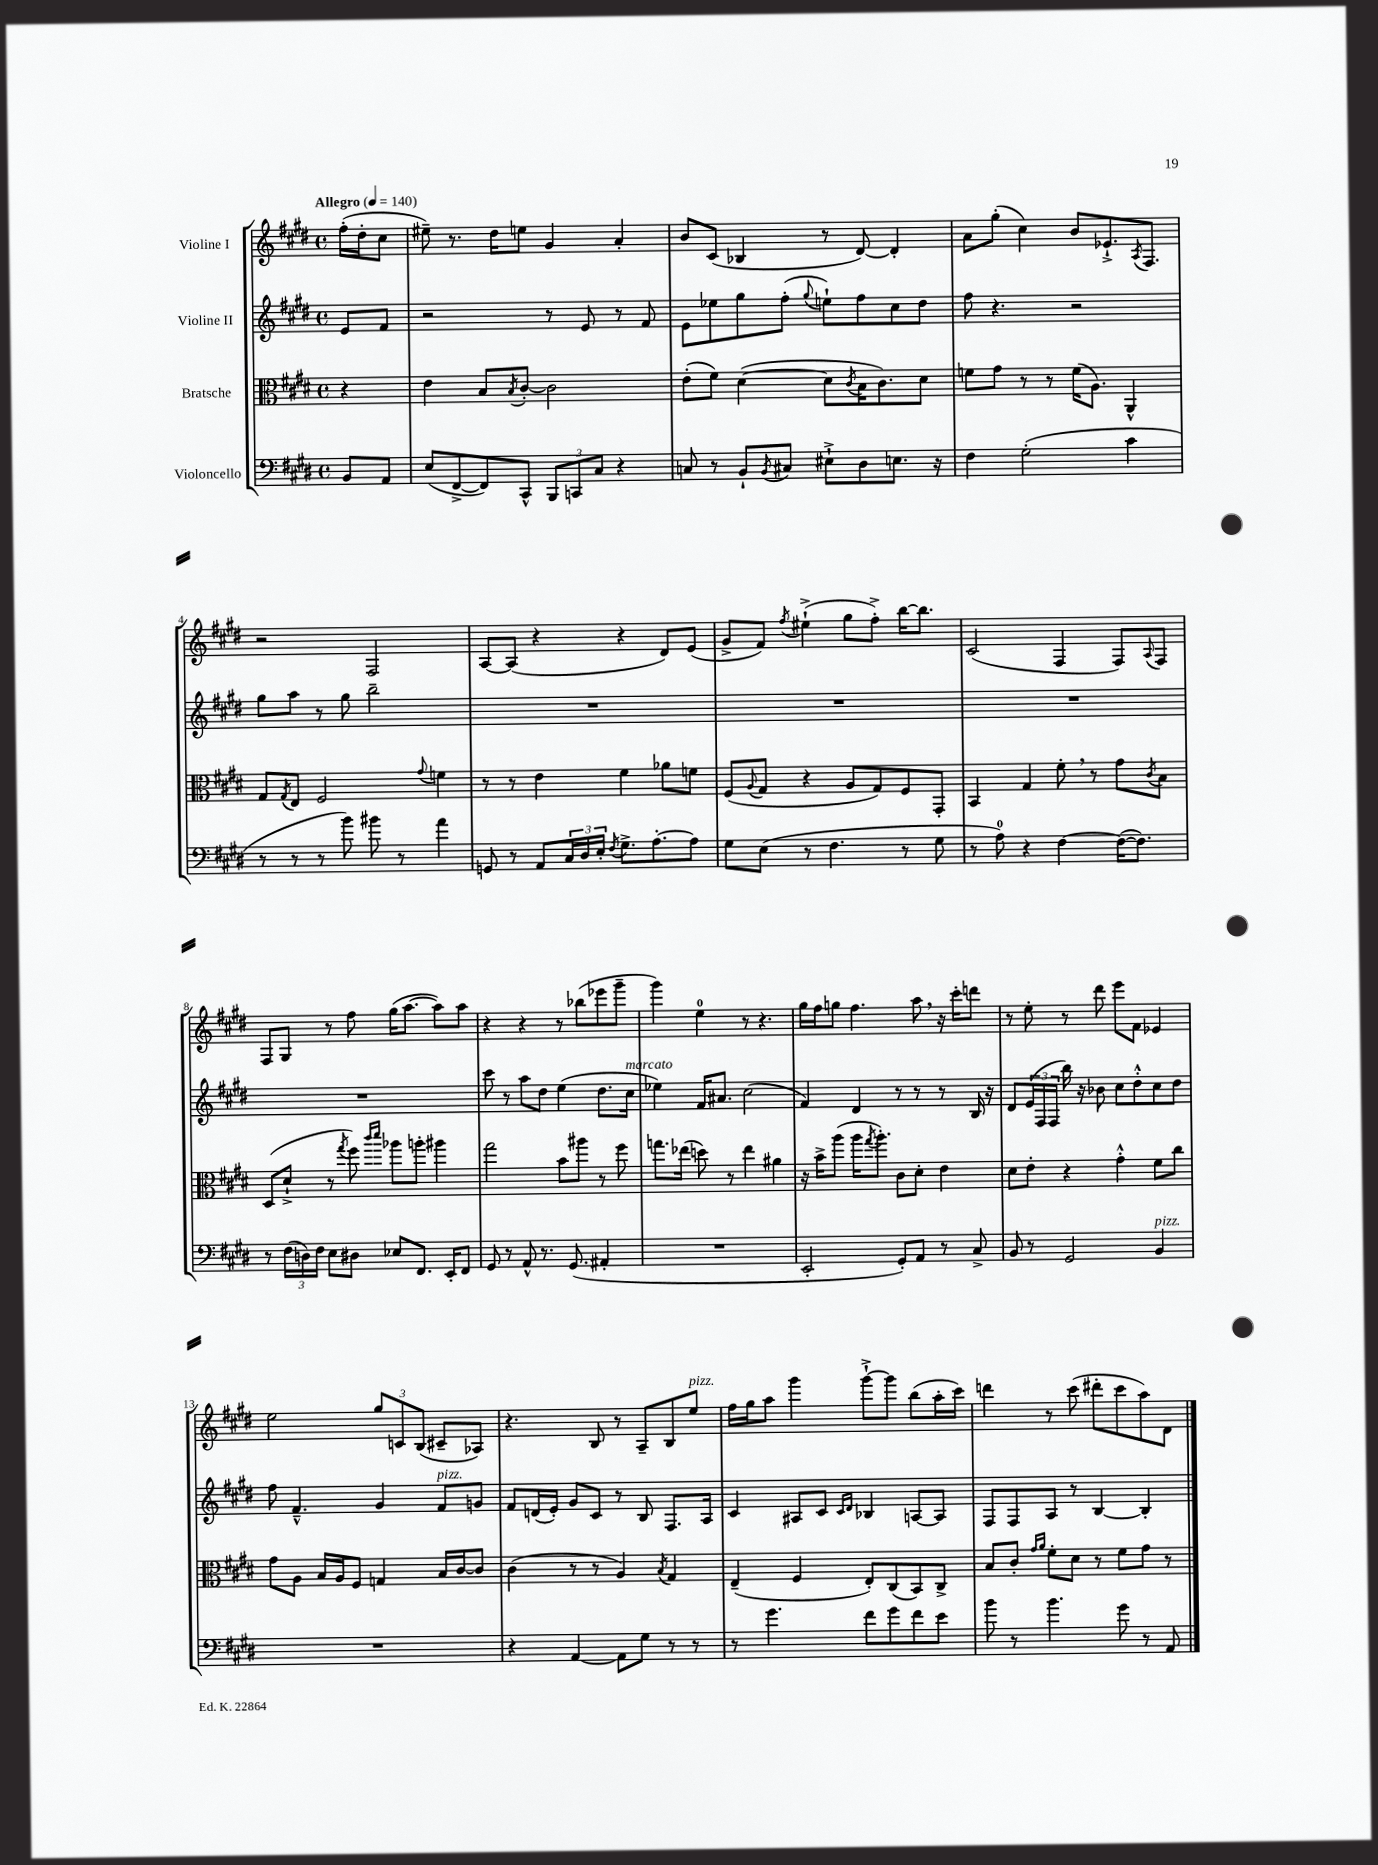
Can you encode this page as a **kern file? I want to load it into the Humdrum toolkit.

**kern	**kern	**kern	**kern
*staff4	*staff3	*staff2	*staff1
*clefF4	*clefC3	*clefG2	*clefG2
*k[f#c#g#d#]	*k[f#c#g#d#]	*k[f#c#g#d#]	*k[f#c#g#d#]
*M4/4	*M4/4	*M4/4	*M4/4
*met(c)	*met(c)	*met(c)	*met(c)
*MM140	*MM140	*MM140	*MM140
8BB	4r	8e	(16ff#'
.	.	.	16dd#'
8AA	.	8f#	8cc#
=	=	=	=
(8E	4e	2r	8ee#~)
[8FF#^	.	.	8.r
8FF#])	8B	.	.
.	.	.	16dd#
.	8qB	.	.
8CC#^^	[8c#'	.	8ee
12BBB	2c#]	8r	4g#
12CC	.	.	.
.	.	8e	.
12C#	.	.	.
4r	.	8r	4a'
.	.	8f#	.
=	=	=	=
8C	(8e'	8e	8b
8r	8f#)	8ee-	(8c#
8BB`	([4d#	8gg#	4B-
8qBB	.	.	.
8C#	.	(8ff#'	.
.	.	8qqgg#	.
8E#`^	8d#]	8ee`)	8r
.	8qc#	.	.
8D#	16B	8ff#	[8d#)
.	8.c#)	.	.
8.E	.	8cc#	4d#']
.	8d#	8dd#	.
16r	.	.	.
=	=	=	=
4F#	8f	8ff#	8a
.	8g#	4.r	(8gg#'
(2G#'	8r	.	4cc#)
.	8r	.	.
.	(16f	2r	8b
.	8.A)	.	.
.	.	.	8.e-`^
4c#	4AA^^	.	.
.	.	.	8qA
.	.	.	8.F#
=	=	=	=
8r	8G#	8gg#	2r
.	8qG#	.	.
8r	8E	8aa	.
8r	2F#	8r	.
8b)	.	8gg#	.
8b#	.	2bb~	2F#
8r	.	.	.
.	8qqg#	.	.
4a	4f	.	.
=	=	=	=
8GG	8r	1r	[8A
8r	8r	.	(8A]
8AA	4e	.	4r
24C#	.	.	.
24D#	.	.	.
24E'	.	.	.
8qF#	.	.	.
8.G#^	4f#	.	4r
[8.A'	.	.	.
.	8a-	.	8d#)
8A]	8f	.	(8e
=	=	=	=
8G#	(8F#	1r	8g#^
.	8qqA	.	.
(8E	8G#	.	8f#)
.	.	.	8qff#
8r	4r	.	(4ee#`^
4.F#	.	.	.
.	8A	.	8gg#
.	8G#)	.	8ff#'^)
8r	8F#	.	[16bb
.	.	.	8.bb]
8G#	8GG#'	.	.
=	=	=	=
8r	4BB	1r	(2c#
8A)	.	.	.
4r	4G#	.	.
[4F#	8f#'	.	4F#
.	8r	.	.
(16F#_	8g#	.	8F#)
8.F#])	.	.	.
.	8qc#	.	8qqA
.	8B	.	8F#
=	=	=	=
8r	(8D#	1r	8F#
(24F#	8d#`^	.	8G#
24D)	.	.	.
24F#	.	.	.
8E	8r	.	8r
.	8qgg#	.	.
8D#	8ff#)	.	8ff#
.	16qqccc#	.	.
.	16qqddd#	.	.
8E-	8aa-	.	(16gg#
.	.	.	[8.aa
8.FF#	8aa'	.	.
.	4aa#	.	8aa])
16EE'	.	.	.
8FF#	.	.	8aa
=	=	=	=
8GG#	2gg#	8ccc#	4r
8r	.	8r	.
8AA^^	.	8aa	4r
8.r	.	8dd#	.
.	8b	(4ee	8r
(8.GG#	.	.	.
.	8aa#	.	(8bb-
4AA#'	8r	8.dd#	8eee-
.	8ff#	.	8ggg#~
.	.	16cc#	.
=	=	=	=
1r	8.gg	4ee-)	4ggg#)
.	(16ee-	.	.
.	8dd)	16f#	4ee
.	.	8.a#	.
.	8r	.	.
.	4ee-	(2cc#	8r
.	.	.	4.r
.	4a#	.	.
=	=	=	=
2EE'	16r	4f#)	16gg#
.	16b^	.	16ff#
.	(8aa	.	8gg
.	16aa	4d#	4.ff#
.	8qgg#	.	.
.	8.aa')	.	.
8GG#')	8c#	8r	.
8AA	8d#'	8r	8aa
8r	4e	8r	16r
.	.	.	16ccc#'
8C#^	.	16B	8ddd
.	.	16r	.
=	=	=	=
8BB	8d#	8d#	8r
8r	8e'	(24e	8ee'
.	.	24F#	.
.	.	24F#	.
2GG#	4r	16bb)	8r
.	.	16r	.
.	.	8b-	8ddd#
.	4g#'^^	8cc#	8eee
.	.	8dd#'^^	8f#
4BB	8f#	8cc#	4e-
.	8cc#	8dd#	.
=	=	=	=
1r	8g#	8ff#	2ee
.	8A	4.f#~^^	.
.	16B	.	.
.	16A	.	.
.	8F#	.	.
.	4G	4g#	12gg#
.	.	.	12c
.	.	.	(12B
.	16B	8f#	8c#~
.	[16c#	.	.
.	8c#]	8g	8A-)
=	=	=	=
4r	(4c#	8f#	4.r
.	.	(16d	.
.	.	16e')	.
[4AA	8r	8g#	.
.	8r	8c#	8B
8AA]	4A)	8r	8r
8G#	.	8B	8A~
.	8qB	.	.
8r	4G#	8.F#	8B
8r	.	.	8ee
.	.	16A	.
=	=	=	=
8r	(4E~	4c#	16ff#
.	.	.	16gg#
4.g#	.	.	8aa
.	4F#	8A#	4ggg#
.	.	8c#	.
.	.	16qqc#	.
.	.	16qqd#	.
8f#	8E')	4B-	[8ggg#`^
8g#	(8C#	.	8ggg#]
8f#	8BB)	[8A	(8bb
8e	8C#^	8A]	16aa'
.	.	.	16ccc#)
=	=	=	=
8b	8B	8F#	4ddd
8r	8c#'	8F#	.
.	16qqg#	.	.
.	16qqa	.	.
4.b	8f#'	8A	8r
.	8d#	8r	(8ccc#
.	8r	[4B	8ddd#'
8g#	8f#	.	8ccc#
8r	8g#	4B']	8aa)
8AA	8r	.	8d#
==	==	==	==
*-	*-	*-	*-
